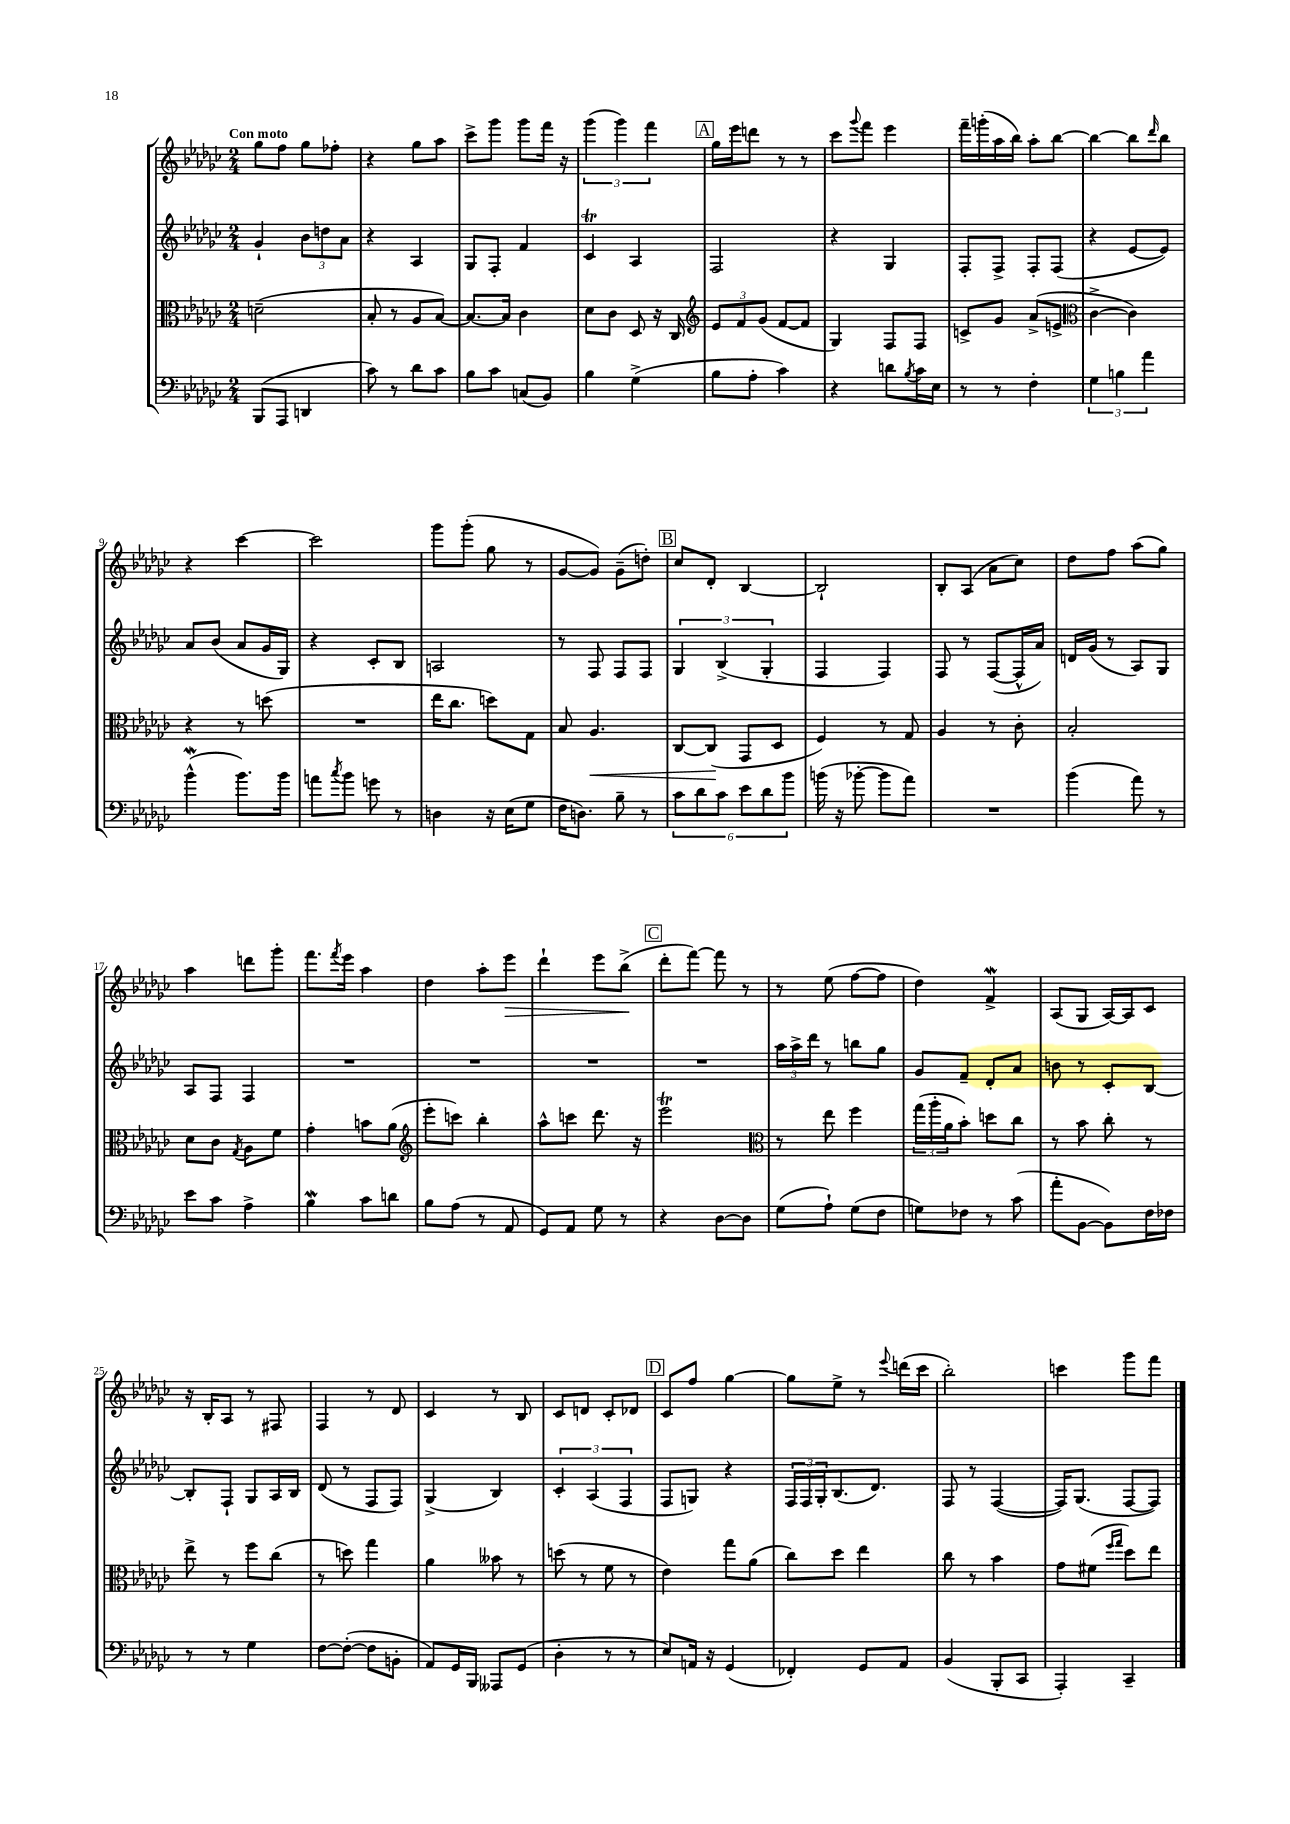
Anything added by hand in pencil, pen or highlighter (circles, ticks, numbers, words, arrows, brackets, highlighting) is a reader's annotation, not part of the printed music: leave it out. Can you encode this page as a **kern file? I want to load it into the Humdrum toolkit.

**kern	**kern	**dynam	**kern	**kern	**dynam
*part4	*part3	*part3	*part2	*part1	*part1
*staff4	*staff3	*staff3	*staff2	*staff1	*staff1
*clefF4	*clefC3	*	*clefG2	*clefG2	*
*k[b-e-a-d-g-c-]	*k[b-e-a-d-g-c-]	*	*k[b-e-a-d-g-c-]	*k[b-e-a-d-g-c-]	*
*M2/4	*M2/4	*	*M2/4	*M2/4	*
=1	=1	=1	=1	=1	=1
!	!	!	!	!LO:TX:a:B:t=Con moto	!
(8BBB-/L	(2dn~\	.	4g-`/	8gg-\L	.
8AAA-/J	.	.	.	8ff\J	.
4DDn/	.	.	12b-\L	8gg-\L	.
.	.	.	12ddn\	.	.
.	.	.	.	8ff-X'\J	.
.	.	.	12a-\J	.	.
=2	=2	=2	=2	=2	=2
8c-\)	8B-'/	.	4r	4r	.
8r	8r	.	.	.	.
8d-\L	8A-/L	.	4A-/	8gg-\L	.
8c-\J	[8B-/J)	.	.	8aa-\J	.
=3	=3	=3	=3	=3	=3
8B-\L	8.B-/L_	.	8G-/L	8ccc-^\L	.
8c-\J	.	.	8F'/J	8ggg-\J	.
.	16B-/Jk]	.	.	.	.
(8Cn/L	4c-\	.	4f/	8ggg-\L	.
8BB-/J)	.	.	.	16fff\Jk	.
.	.	.	.	16r	.
=4	=4	=4	=4	=4	=4
4B-\	8d-\L	.	4c-T/	(6ggg-\	.
.	8c-\J	.	.	.	.
.	.	.	.	6ggg-\)	.
(4G-^\	8D-/	.	4A-/	.	.
.	.	.	.	6fff\	.
.	16r	.	.	.	.
.	16C-/	.	.	.	.
!!LO:REH:place=s1:t=A
=5	=5	=5	=5	=5	=5
*	*clefG2	*	*	*	*
8B-\L	12e-/L	.	2F/	16gg-\LL	.
.	.	.	.	16eee-\J	.
.	12f/	.	.	.	.
8A-'\J	.	.	.	8dddn\J	.
.	(12g-/J	.	.	.	.
4c-\)	[8f/L	.	.	8r	.
.	8f/J]	.	.	8r	.
=6	=6	=6	=6	=6	=6
4r	4G-/)	.	4r	8ccc-\L	.
.	.	.	.	8qqggg-/	.
.	.	.	.	8fff\J	.
8dn\L	8F/L	.	4G-/	4eee-\	.
8qB-/	.	.	.	.	.
16c-\L	8F/J	.	.	.	.
16E-\JJ	.	.	.	.	.
=7	=7	=7	=7	=7	=7
8r	8cn^/L	.	8F'/L	16fff~\LL	.
.	.	.	.	(16gggn'\	.
8r	8g-/J	.	8F^/J	16aa-\	.
.	.	.	.	16bb-\JJ)	.
4F'\	(8a-^/L	.	8F'/L	8aa-'\L	.
.	8en^/J	.	(8F/J	[8bb-\J	.
=8	=8	=8	=8	=8	=8
*	*clefC3	*	*	*	*
6G-\	[4c-^\	.	4r	4bb-\_	.
6Bn\	.	.	.	.	.
.	4c-\])	.	[8e-/L	8bb-\L]	.
6a-\	.	.	.	.	.
.	.	.	.	16qqddd-/	.
.	.	.	8e-/J])	8bb-\J	.
!!LO:LB:g=z
=9	=9	=9	=9	=9	=9
(4b-W^^\	4r	.	8a-/L	4r	.
.	.	.	(8b-/J	.	.
8.b-\L)	8r	.	8a-/L	[4ccc-\	.
.	(8ddn\	.	16g-/L	.	.
16b-\Jk	.	.	16G-/JJ)	.	.
=10	=10	=10	=10	=10	=10
8an\L	2r	.	4r	2ccc-\]	.
8qcc-/	.	.	.	.	.
8b-\J	.	.	.	.	.
8gn\	.	.	8c-'/L	.	.
8r	.	.	8B-/J	.	.
=11	=11	=11	=11	=11	=11
4Dn\	16ee-\KL	.	2An/	8ggg-\L	.
.	8.cc-\J	.	.	.	.
.	.	.	.	(8ggg-'\J	.
16r	8ddn\L)	.	.	8gg-\	.
(16E-\KL	.	.	.	.	.
8G-\J	8G-\J	.	.	8r	.
=12	=12	=12	=12	=12	=12
16F\KL	8B-/	.	8r	[8g-/L	.
8.Dn\J)	.	.	.	.	.
!	!	!LO:HP:b	!	!	!
.	4.A-/	<	8F/	8g-/J])	.
8B-~\	.	.	8F/L	(8g-~\L	.
8r	.	.	8F/J	8ddn'\J)	.
!!LO:REH:place=s1:t=B
=13	=13	=13	=13	=13	=13
12c-\L	[8C-/L	.	6G-/	8cc-/L	.
12d-\	.	.	.	.	.
.	(8C-/J]	.	.	8d-'/J	.
12c-\J	.	.	(6B-^/	.	.
12e-\L	8GG-/L	[	.	[4B-/	.
12d-\	.	.	6G-'/	.	.
.	8D-/J	.	.	.	.
12b-\J	.	.	.	.	.
=14	=14	=14	=14	=14	=14
(16bn\	4F/)	.	4F/	2B-`/]	.
16r	.	.	.	.	.
[8b-X'\	.	.	.	.	.
8b-\L]	8r	.	4F/)	.	.
8a-\J)	8G-/	.	.	.	.
=15	=15	=15	=15	=15	=15
2r	4A-/	.	8F/	8B-'/L	.
.	.	.	8r	(8A-/J	.
.	8r	.	([8F/L	8a-\L	.
.	8c-'\	.	16F^^/L]	8cc-\J)	.
.	.	.	16a-/JJ)	.	.
=16	=16	=16	=16	=16	=16
(4b-\	2B-'/	.	16dn/LL	8dd-\L	.
.	.	.	(16g-/JJ	.	.
.	.	.	8r	8ff\J	.
8a-\)	.	.	8A-/L)	(8aa-\L	.
8r	.	.	8G-/J	8gg-\J)	.
!!LO:LB:g=z
=17	=17	=17	=17	=17	=17
8e-\L	8d-\L	.	8A-/L	4aa-\	.
8c-\J	8c-\J	.	8F/J	.	.
.	8qG-/	.	.	.	.
4A-^\	8A-\L	.	4F/	8dddn\L	.
.	8f\J	.	.	8ggg-'\J	.
=18	=18	=18	=18	=18	=18
4B-W\	4g-'\	.	2r	8.fff\L	.
.	.	.	.	8qfff/	.
.	.	.	.	16eee-\Jk	.
8c-\L	8bn\L	.	.	4aa-\	.
8dn\J	(8a-\J	.	.	.	.
=19	=19	=19	=19	=19	=19
*	*clefG2	*	*	*	*
8B-\L	8eee-'\L	.	2r	4dd-\	.
(8A-\J	8cccn\J)	.	.	.	.
8r	4bb-'\	.	.	8aa-'\L	.
!	!	!	!	!	!LO:HP:b
8AA-/	.	.	.	8eee-\J	>
=20	=20	=20	=20	=20	=20
8GG-/L)	8aa-^^\L	.	2r	4ddd-`\	.
8AA-/J	8cccn\J	.	.	.	.
8G-\	8.ddd-\	.	.	8eee-\L	.
8r	.	.	.	(8bb-^\J	.
.	16r	.	.	.	.
.	.	.	.	.	]
!!LO:REH:place=s1:t=C
=21	=21	=21	=21	=21	=21
4r	2eee-T\	.	2r	8ddd-'\L	.
.	.	.	.	[8fff\J)	.
[8D-\L	.	.	.	8fff\]	.
8D-\J]	.	.	.	8r	.
=22	=22	=22	=22	=22	=22
*	*clefC3	*	*	*	*
(8G-\L	8r	.	24aa-\LL	8r	.
.	.	.	24aa-^\	.	.
.	.	.	24ddd-\JJ	.	.
8A-`\J)	8ee-\	.	8r	(8ee-\	.
(8G-\L	4ff\	.	8bbn\L	[8ff\L	.
8F\J	.	.	8gg-\J	8ff\J]	.
=23	=23	=23	=23	=23	=23
8Gn\L)	(24gg-\LL	.	8g-/L	4dd-\)	.
.	24aa-'\	.	.	.	.
.	24a-\J	.	.	.	.
8F-X\J	8b-'\J)	.	8f~/J	.	.
8r	8ddn\L	.	8d-'/L	4fW^/	.
(8c-\	8cc-\J	.	8a-/J	.	.
=24	=24	=24	=24	=24	=24
8a-'\L	8r	.	8bn\	(8A-/L	.
[8BB-\J	8b-\	.	8r	8G-/J	.
8BB-\L])	8cc-'\	.	8c-'/L	[16A-/LL)	.
.	.	.	.	16A-/J]	.
16F\L	8r	.	[8B-/J	8c-/J	.
16F-X\JJ	.	.	.	.	.
!!LO:LB:g=z
=25	=25	=25	=25	=25	=25
8r	8ee-^\	.	8B-'/L]	16r	.
.	.	.	.	16B-'/KL	.
8r	8r	.	8F`/J	8A-/J	.
4G-\	8ff\L	.	8G-/L	8r	.
.	(8cc-\J	.	16A-/L	8F#X/	.
.	.	.	16B-/JJ	.	.
=26	=26	=26	=26	=26	=26
[8F\L	8r	.	(8d-/	4F/	.
(8F'\J_	8ddn\)	.	8r	.	.
8F\L]	4gg-\	.	8F/L	8r	.
8BBn'\J	.	.	8F/J)	8d-/	.
=27	=27	=27	=27	=27	=27
8AA-/L)	4a-\	.	(4G-^/	4c-/	.
16GG-/L	.	.	.	.	.
16BBB-/JJ	.	.	.	.	.
8AAA--X/L	8b--X\	.	4B-/)	8r	.
(8GG-/J	8r	.	.	8B-/	.
=28	=28	=28	=28	=28	=28
4D-'\	(8ddn\	.	6c-'/	8c-/L	.
.	8r	.	.	8dn/J	.
.	.	.	(6A-/	.	.
8r	8f\	.	.	8c-'/L	.
.	.	.	6F/	.	.
8r	8r	.	.	8d-X/J	.
!!LO:REH:place=s1:t=D
=29	=29	=29	=29	=29	=29
8E-/L)	4e-\)	.	8F/L	8c-/L	.
16AAn/Jk	.	.	8Gn/J)	8ff/J	.
16r	.	.	.	.	.
(4GG-/	8gg-\L	.	4r	[4gg-\	.
.	(8a-\J	.	.	.	.
=30	=30	=30	=30	=30	=30
4FF-X'/)	8cc-\L)	.	24F/LL	8gg-\L]	.
.	.	.	24F/	.	.
.	.	.	24G-'/J	.	.
.	8dd-\J	.	(8.B-/	8ee-^\J	.
8GG-/L	4ee-\	.	.	8r	.
.	.	.	8.d-/J)	.	.
.	.	.	.	8qqeee-/	.
8AA-/J	.	.	.	(16dddn\LL	.
.	.	.	.	16ccc-\JJ	.
=31	=31	=31	=31	=31	=31
(4BB-/	8cc-\	.	8F/	2bb-'\)	.
.	8r	.	8r	.	.
8BBB-'/L	4b-\	.	([4F/	.	.
8CC-/J	.	.	.	.	.
=32	=32	=32	=32	=32	=32
4AAA-'/)	8g-\L	.	16F/KL])	4cccn\	.
.	.	.	(8.G-/J	.	.
.	(8f#X\J	.	.	.	.
.	16qqff/LL	.	.	.	.
.	16qqgg-/JJ	.	.	.	.
4CC-~/	8dd-\L)	.	[8F/L	8ggg-\L	.
.	8ee-\J	.	8F/J])	8fff\J	.
==	==	==	==	==	==
*-	*-	*-	*-	*-	*-
